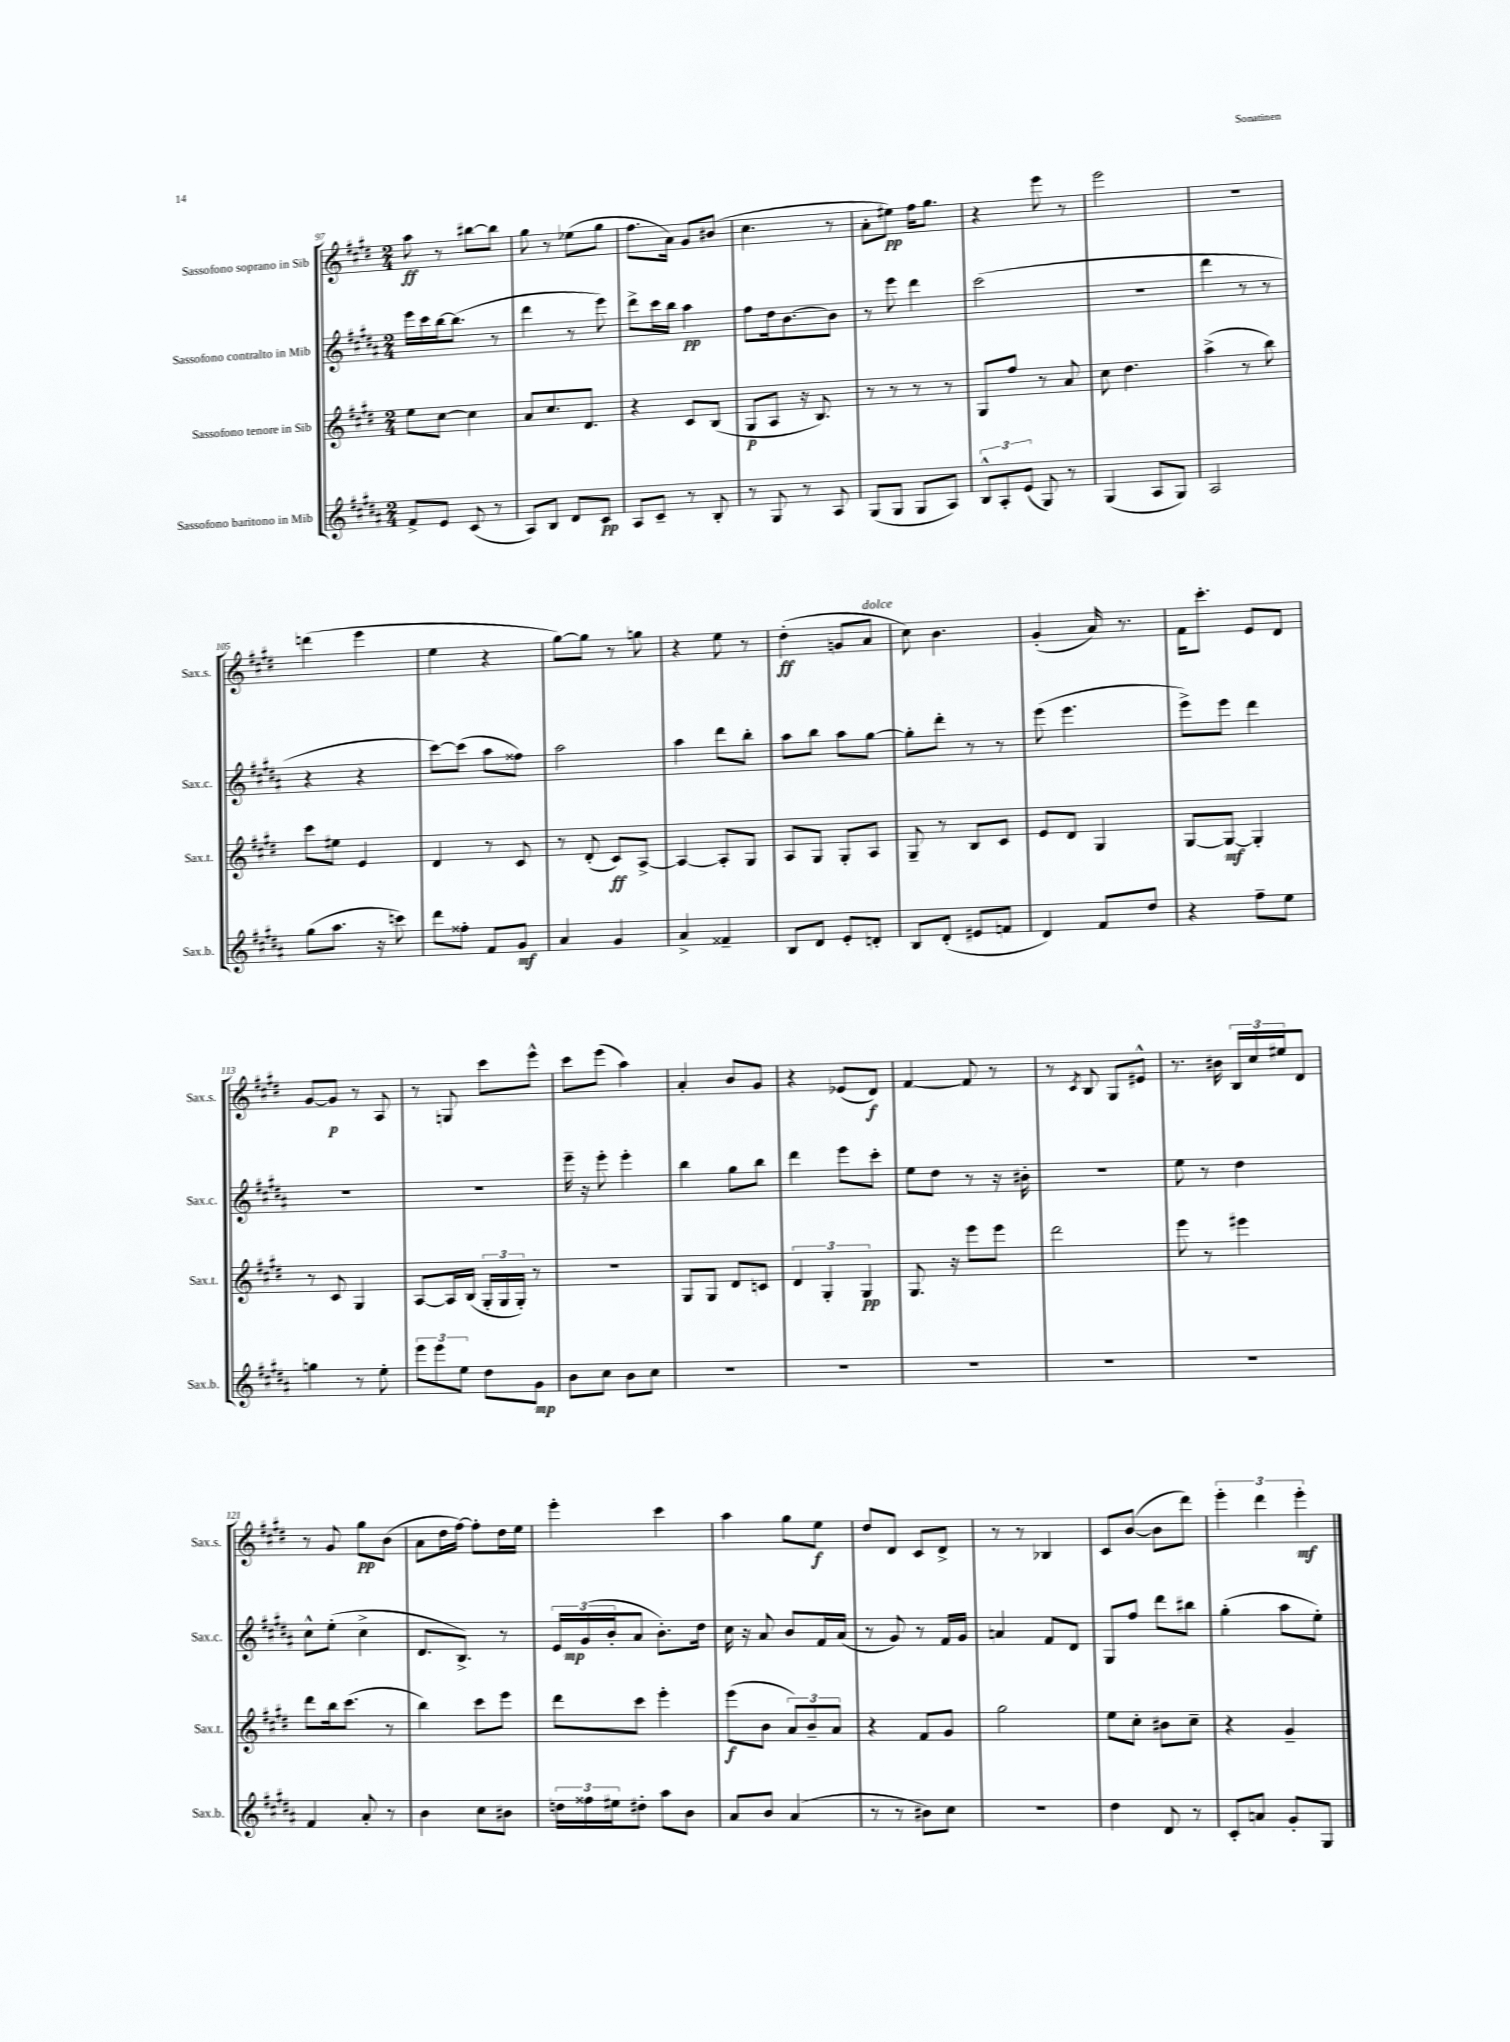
<<
\new StaffGroup <<
\new Staff = "s0" \with { instrumentName = "Sassofono soprano in Sib" shortInstrumentName = "Sax.s." } {
    \clef treble \key e \major \numericTimeSignature \time 2/4
    a''8\ff r8 bis''8~ bis''8 |
    gis''8 r8 ees''8( gis''8 |
    fis''8. a'16) gis'8 bis'8( |
    cis''4. r8 |
    a'8-. eis''8\pp) fis''16 gis''8. |
    r4 e'''8 r8 |
    e'''2 |
    R2 |
    d'''4( e'''4 |
    e''4 r4 |
    gis''8~) gis''8 r8 g''8 |
    r4 e''8 r8 |
    dis''4-.\ff( g'8 a'8^\markup { \italic "dolce" } |
    cis''8) b'4. |
    gis'4-.( a'16) r8. |
    fis'16 cis'''8.-. e'8 dis'8 |
    gis'8~ gis'8\p r8 a8 |
    r8 g8 cis'''8 e'''8-^ |
    cis'''8 e'''8( a''4) |
    a'4-. b'8 gis'8 |
    r4 ees'8( dis'8\f) |
    fis'4~ fis'8 r8 |
    r8 \acciaccatura { cis'8 } b8 gis8 eis'8-^ |
    r8. bis'16 \tuplet 3/2 { b16 cis''16 eis''16 } dis'8 |
    r8 gis'8 gis''8\pp b'8( |
    a'8 dis''16 fis''16~) fis''8-. dis''16 e''16 |
    e'''4-. cis'''4 |
    a''4 gis''8 e''8\f |
    dis''8 dis'8 cis'8 dis'8-> |
    r8 r8 bes4 |
    cis'8 b'8~( b'8 dis'''8) |
    \tuplet 3/2 { e'''4-. dis'''4 e'''4-.\mf } \bar "|." |
}
\new Staff = "s1" \with { instrumentName = "Sassofono contralto in Mib" shortInstrumentName = "Sax.c." } {
    \clef treble \key b \major \numericTimeSignature \time 2/4
    e'''16 cis'''16 b''16~ b''8.( r8 |
    dis'''4 r8 e'''8) |
    dis'''8-> cis'''16 b''16 ais''4\pp |
    fis''8 dis''16 b'8.~ b'8 |
    r8 e'''8 dis'''4 |
    cis'''2( |
    R2 |
    dis'''4 r8 r8 |
    r4 r4 |
    cis'''8~) cis'''8( ais''8 fisis''8) |
    ais''2 |
    ais''4 dis'''8 b''8-. |
    ais''8 b''8 ais''8 gis''8~ |
    gis''8-. dis'''8-. r8 r8 |
    e'''8( e'''4. |
    e'''8->) e'''8 dis'''4 |
    R2 |
    R2 |
    e'''16-- r16 e'''8-. e'''4-. |
    b''4 gis''8 b''8 |
    dis'''4 e'''8 cis'''8-. |
    e''8 dis''8 r8 r16 bis'16-. |
    R2 |
    e''8 r8 dis''4 |
    cis''8-^ e''8-.( cis''4-> |
    dis'8. b8.->) r8 |
    \tuplet 3/2 { e'16 gis'16\mp( b'16-. } ais'8 b'8.-.) dis''16 |
    cis''16 r16 ais'8 b'8 fis'16 ais'16( |
    r8 gis'8) r8 fis'16 gis'16 |
    a'4 fis'8 dis'8 |
    gis8 fis''8 dis'''8 bis''8 |
    gis''4-.( ais''8 e''8-.) \bar "|." |
}
\new Staff = "s2" \with { instrumentName = "Sassofono tenore in Sib" shortInstrumentName = "Sax.t." } {
    \clef treble \key e \major \numericTimeSignature \time 2/4
    e''8 cis''8~ cis''4 |
    a'8 cis''8. dis'8. |
    r4 cis'8 b8( |
    gis8\p a8 r16 b8.) |
    r8 r8 r8 r8 |
    gis8 fis''8 r8 a'8 |
    cis''8 dis''4. |
    a''4->( r8 b''8) |
    cis'''8 eis''8 e'4 |
    dis'4 r8 cis'8 |
    r8 dis'8-.( cis'8\ff) a8~-> |
    a4~ a8-. gis8 |
    a8 gis8 gis8-. a8 |
    gis8-- r8 b8 cis'8 |
    e'8 dis'8 gis4 |
    gis8~ gis8~\mf gis4-. |
    r8 cis'8 gis4 |
    a8~ a16 b16( \tuplet 3/2 { gis16-. gis16 gis16-.) } r8 |
    r2 |
    gis8 gis8 dis'8 c'8 |
    \tuplet 3/2 { dis'4 gis4-. gis4\pp } |
    gis8. r16 e'''8 e'''8 |
    dis'''2 |
    e'''8 r8 eis'''4 |
    dis'''8 b''16 cis'''8.( r8 |
    b''4) cis'''8 e'''8 |
    dis'''8 cis'''8 e'''4-. |
    e'''8\f( b'8 \tuplet 3/2 { a'8) b'8-- a'8 } |
    r4 fis'8 gis'8 |
    gis''2 |
    e''8 cis''8-. bis'8 cis''8-- |
    r4 gis'4-- \bar "|." |
}
\new Staff = "s3" \with { instrumentName = "Sassofono baritono in Mib" shortInstrumentName = "Sax.b." } {
    \clef treble \key b \major \numericTimeSignature \time 2/4
    fis'8-> e'8 cis'8( r8 |
    ais8) b8 dis'8 cis'8\pp |
    ais8 cis'8-- r8 b8-. |
    r8 gis8 r8 ais8 |
    gis8( gis8 gis8 ais8) |
    \tuplet 3/2 { b8-^ ais8-. e'8( } gis8) r8 |
    gis4( ais8 gis8) |
    ais2 |
    gis''8( ais''8. r16 c'''8) |
    dis'''8 fisis''8-. fis'8 gis'8\mf |
    ais'4 gis'4 |
    ais'4-> fisis'4-- |
    b8 dis'8 e'8-. d'8-. |
    b8 dis'8-.( eis'8 f'8 |
    dis'4) fis'8 dis''8 |
    r4 fis''8-- e''8 |
    g''4 r8 e''8-. |
    \tuplet 3/2 { e'''8 e'''8 e''8 } dis''8 gis'8\mp |
    b'8 cis''8 b'8 cis''8 |
    R2 |
    R2 |
    R2 |
    R2 |
    R2 |
    fis'4 ais'8-. r8 |
    b'4 cis''8 bis'8 |
    \tuplet 3/2 { d''16 fisis''16 eis''16 } dis''8-. ais''8 b'8 |
    ais'8 b'8 ais'4( |
    r8 r8 bis'8) cis''8 |
    R2 |
    dis''4 dis'8 r8 |
    cis'8-. a'8 gis'8-. gis8 \bar "|." |
}
>>
>>
\layout { \context { \Score currentBarNumber = #97 } }
